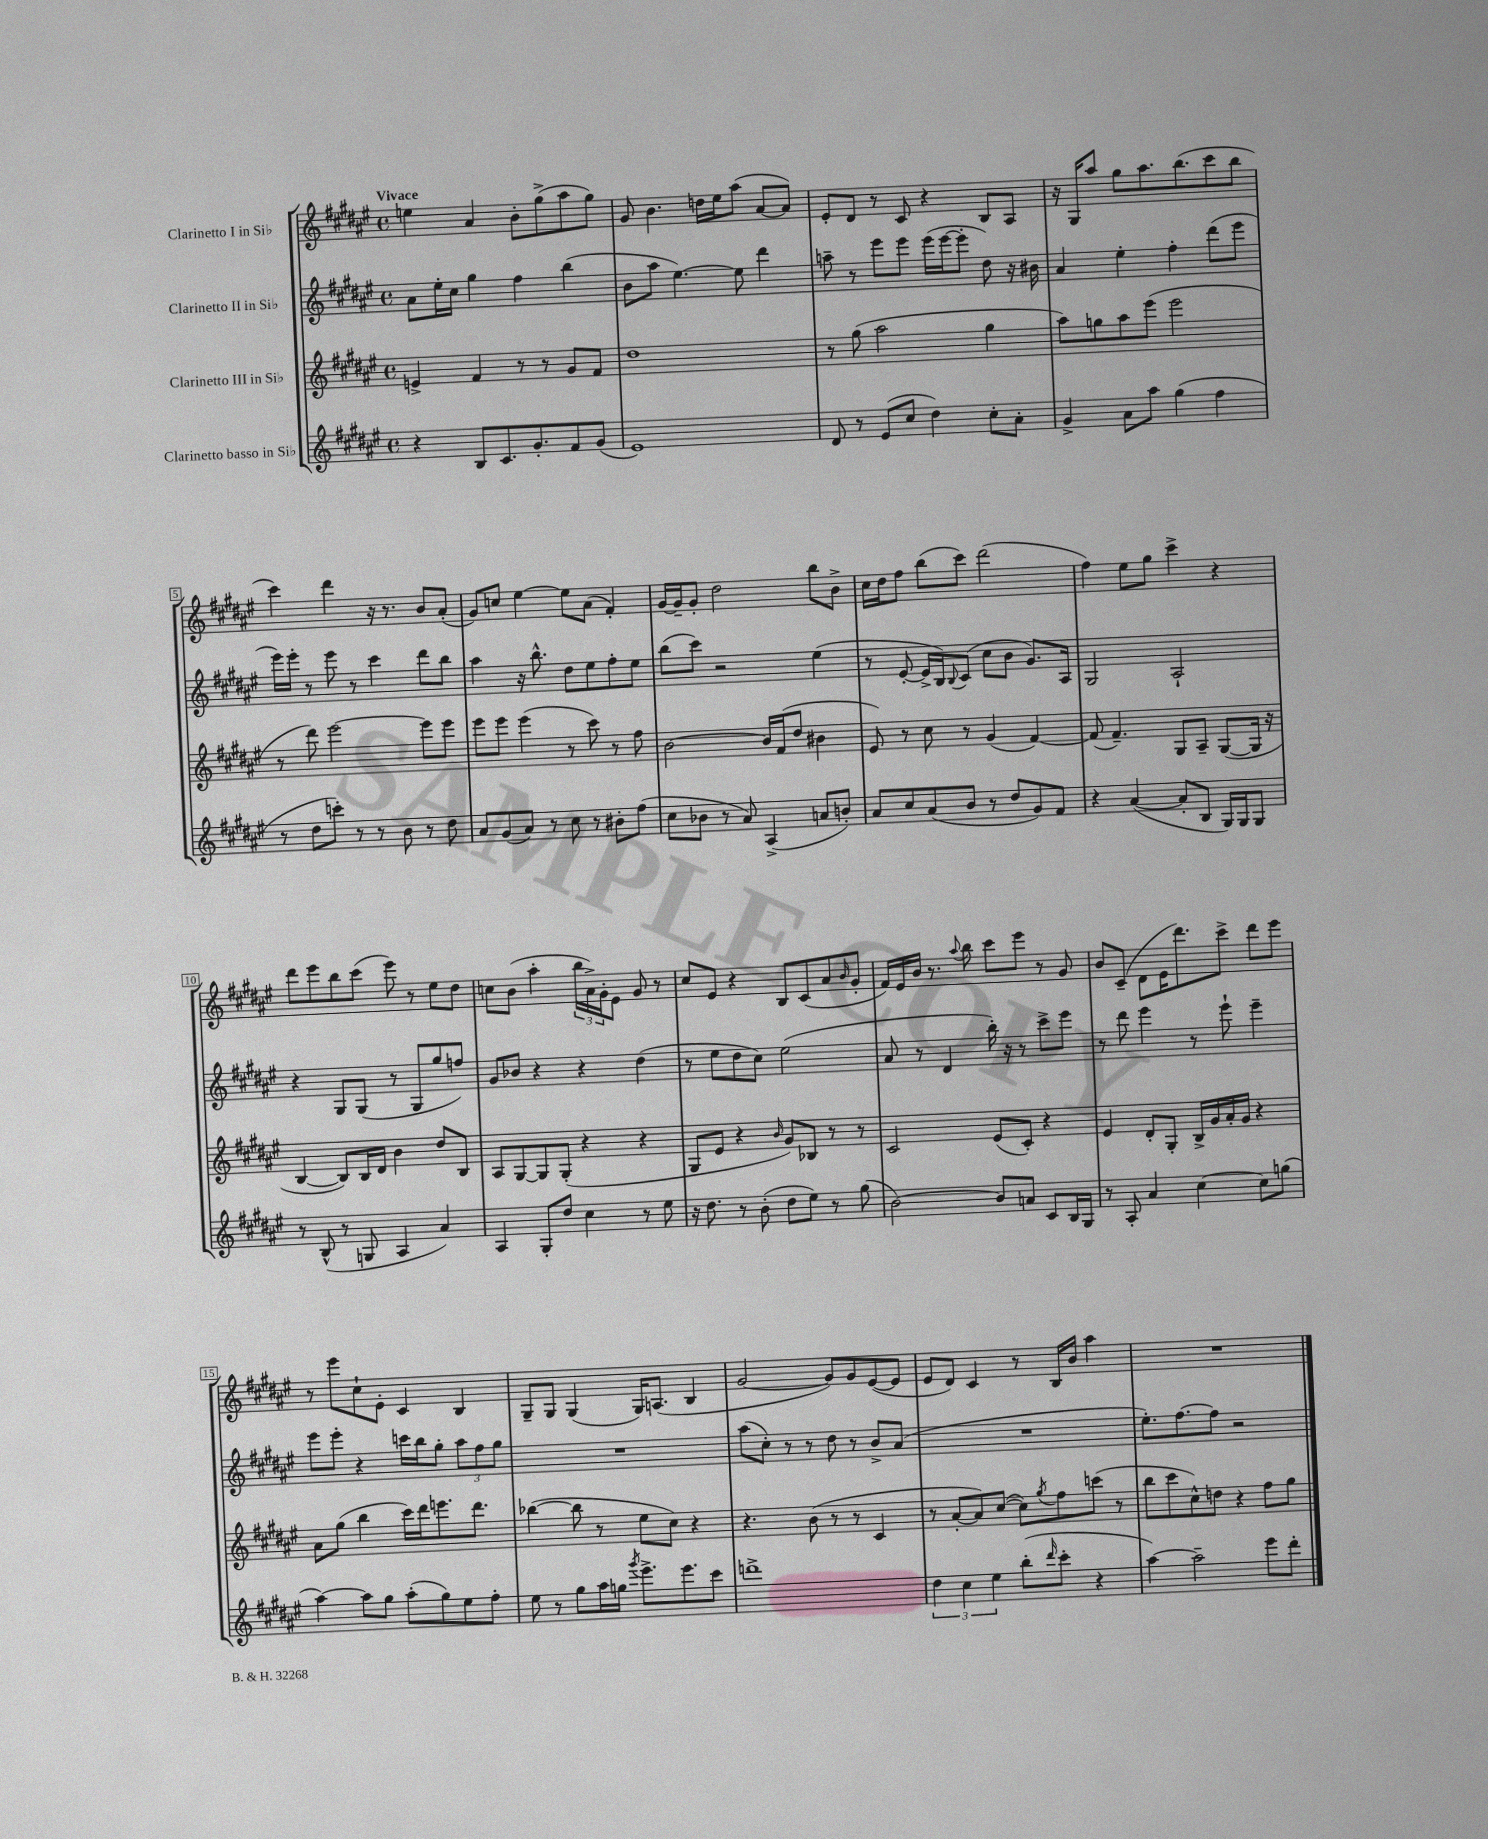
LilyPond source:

<<
\new StaffGroup <<
\new Staff = "s0" \with { instrumentName = "Clarinetto I in Sib" } {
    \clef treble \key fis \major \defaultTimeSignature \time 4/4 \tempo "Vivace"
    e''4 ais'4 b'8-. gis''8->( ais''8 gis''8) |
    gis'8 b'4. d''16 eis''16 ais''8( ais'8~ ais'8) |
    eis'8-. dis'8 r8 cis'8 r4 b8 ais8 |
    r16 gis16 ais''8 gis''8 ais''8. b''8.( cis'''8 b''8 |
    cis'''4) dis'''4 r16 r8. b'8 ais'8-.( |
    gis'8) c''8 eis''4~ eis''8 ais'8( fis'4-.) |
    gis'16~ gis'16-- gis'8-. dis''2 b''8 b'8-> |
    cis''16 dis''16 fis''8 b''8( cis'''8) dis'''2( |
    fis''4) eis''8 gis''8 cis'''4-> r4 |
    dis'''8 eis'''8 b''8 cis'''8( eis'''8) r8 eis''8 dis''8 |
    c''8 b'8( ais''4-. \tuplet 3/2 { b''16 ais'16->) gis'16-. } eis'8 gis'8 r8 |
    cis''8 eis'8 r4 b8 cis'8( ais'8 \grace { b'16 } gis'8-. |
    fis'16) eis'16 b'16 r8. \appoggiatura { ais''8 } b''8 cis'''8 eis'''8 r8 gis'8 |
    b'8 cis'8--( dis'8 eis'16 dis'''8.) cis'''8-> dis'''8 eis'''8 |
    r8 eis'''8 cis''8-! eis'8-. cis'4 b4 |
    gis8-- gis8 gis4( gis16) a8.( b4 |
    gis'2~ gis'8) gis'8 eis'8~( eis'8 |
    eis'8 dis'8) cis'4 r8 b16 b'16 ais''4 |
    R1 \bar "|." |
}
\new Staff = "s1" \with { instrumentName = "Clarinetto II in Sib" } {
    \clef treble \key fis \major \defaultTimeSignature \time 4/4
    ais'8 eis''16-. cis''16 gis''4 fis''4 b''4( |
    b'8 ais''8 eis''4.~) eis''8 dis'''4 |
    a''8-- r8 eis'''8 eis'''8 eis'''16( eis'''16~ eis'''8-. dis''8) r16 bis'16 |
    ais'4 eis''4-. fis''4-. dis'''8( eis'''8 |
    eis'''16) eis'''16-. r8 eis'''8 r8 cis'''4 dis'''8 b''8 |
    ais''4 r16 b''8.-^ dis''8 eis''8 fis''8-. eis''8 |
    b''8( cis'''8) r2 eis''4( |
    r8 eis'8~-. eis'16-> b16) \appoggiatura { b8 } cis'8( cis''8 b'8 gis'8.) ais16 |
    gis2 ais2-! |
    r4 gis8 gis8( r8 gis8 gis''8 f''8) |
    gis'8 bes'8 r4 r4 dis''4( |
    r8 eis''8 dis''8 cis''8) eis''2( |
    ais'8 r8 dis'4 b''16-.) r16 r8 cis'''8-> eis'''8 |
    r8 dis'''8 eis'''4 r8 eis'''8-! eis'''4-- |
    eis'''8 eis'''8-. r4 c'''16 b''16 gis''8-. \tuplet 3/2 { ais''8 fis''8 gis''8 } |
    R1 |
    ais''8( cis''8-.) r8 r8 dis''8 r8 b'8-> ais'8( |
    R1 |
    eis''8.-.) fis''8.~ fis''8 r2 \bar "|." |
}
\new Staff = "s2" \with { instrumentName = "Clarinetto III in Sib" } {
    \clef treble \key fis \major \defaultTimeSignature \time 4/4
    e'4-> fis'4 r8 r8 gis'8 fis'8 |
    dis''1 |
    r8 gis''8( ais''2 gis''4 |
    ais''8) g''8 ais''8 eis'''8( eis'''2 |
    r8 dis'''8) eis'''2~ eis'''8 eis'''8 |
    eis'''8 eis'''8 eis'''4( r8 cis'''8) r8 fis''8 |
    b'2~ b'16 fis'16( dis''8 bis'4 |
    eis'8) r8 cis''8 r8 gis'4( fis'4~) |
    fis'8( fis'4.--) gis8 ais8-- gis8~( gis16 r16 |
    b4~ b8) b16 dis'16 b'4 dis''8 b8 |
    ais8 gis8~ gis8 gis8-.( r4 r4 |
    gis8 eis'8 r4 \grace { b'16 } gis'8) bes8 r8 r8 |
    cis'2 eis'8( cis'8-.) r4 |
    eis'4 dis'8-. gis8-. b16-> gis'16 ais'16-. gis'16 r4 |
    ais'8 gis''8( b''4 cis'''16) dis'''16 e'''8. dis'''8. |
    bes''4~( bes''8 r8 eis''8 cis''8) r4 |
    r4. b'8( r8 r8 cis'4 |
    r8 ais'8~-. ais'8) cis''8~( cis''8) \acciaccatura { gis''8 } fis''8 c'''8( r8 |
    b''8 cis'''8 cis''8-^) d''8 r4 fis''8 gis''8 \bar "|." |
}
\new Staff = "s3" \with { instrumentName = "Clarinetto basso in Sib" } {
    \clef treble \key fis \major \defaultTimeSignature \time 4/4
    r4 b8 cis'8. gis'8.-. fis'8 gis'8( |
    eis'1) |
    dis'8 r8 eis'8( cis''8 dis''4) cis''8-. ais'8-. |
    gis'4-> ais'8 ais''8 gis''4( fis''4 |
    r8 dis''8 c'''8-.) r8 r8 b'8 r8 dis''8 |
    ais'8 gis'8( ais'8) r8 cis''8 r8 bis'8-. fis''8( |
    cis''8 bes'8 r8 ais'8) ais4->( a'8 b'8-.) |
    ais'8 cis''8 ais'8( b'8 r8 dis''8 gis'8) fis'8 |
    r4 ais'4~( ais'8-. b8 gis16) gis16 gis8 |
    r8 b8-^( r8 g8 ais4 ais'4) |
    ais4 gis8-. dis''8 cis''4 r8 eis''8 |
    r16 dis''8. r8 b'8-.( dis''8 eis''8) r8 gis''8( |
    b'2~) b'8 a'8 cis'8 b16 gis16 |
    r8 ais8-. ais'4 cis''4~ cis''8 g''8( |
    ais''4~) ais''8 gis''8 ais''8-.( gis''8) eis''8 fis''8-. |
    eis''8 r8 gis''8 ais''16 g''16 \acciaccatura { gis'''8 } eis'''8.-> eis'''8. cis'''8 |
    d'''1-> |
    \tuplet 3/2 { dis''4 cis''4 eis''4 } b''8-.( \grace { dis'''16 } cis'''8-. r4 |
    ais''4~) ais''2-- eis'''8 dis'''8-. \bar "|." |
}
>>
>>
\layout { \context { \Score \override BarNumber.stencil = #(make-stencil-boxer 0.1 0.3 ly:text-interface::print) } }
